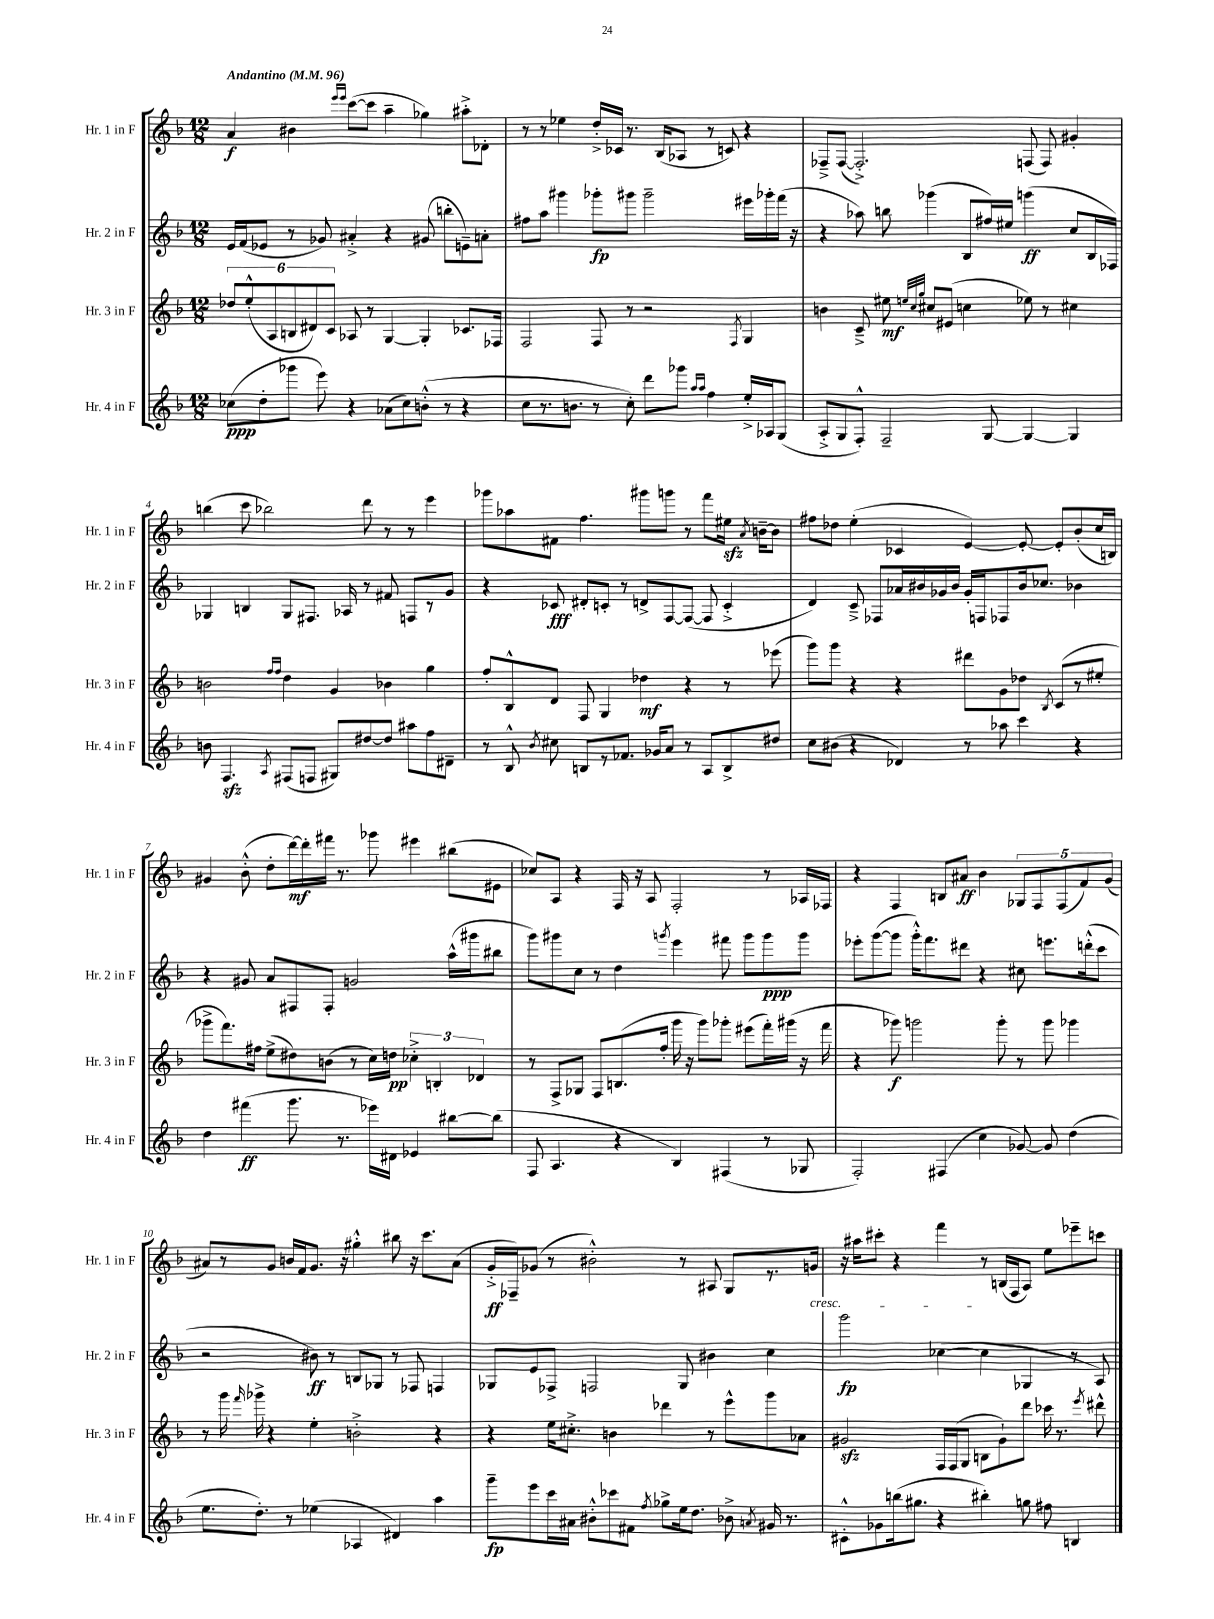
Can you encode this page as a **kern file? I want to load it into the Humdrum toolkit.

**kern	**kern	**kern	**kern
*staff4	*staff3	*staff2	*staff1
*clefG2	*clefG2	*clefG2	*clefG2
*k[b-]	*k[b-]	*k[b-]	*k[b-]
*M12/8	*M12/8	*M12/8	*M12/8
*MM96	*MM96	*MM96	*MM96
(8cc-	12dd-	16e	4a
.	.	(16f	.
.	(12ee'^^	.	.
8dd'	.	8e-	.
.	12A	.	.
8ggg-	12B	8r	4b#
.	12d#)	.	.
8eee)	.	8g-)	.
.	12c	.	.
.	.	.	16qqeee
.	.	.	16qqeee
4r	8A-	4a#'^	([8ccc
.	8r	.	8ccc]
(8a-	[4G	4r	4aa~
8cc-)	.	.	.
(8b'^^	4G']	(8g#	4gg-)
8r	.	8bb'	.
4r	8.c-	8e~)	8aa#'^
.	.	8a'	8d-'
.	16F-	.	.
=	=	=	=
8cc	2F	8ff#	8r
8.r	.	8aa	8r
.	.	4ggg#	4ee-
8.b	.	.	.
8r	8F	8ggg-'	16dd'^
.	.	.	16c-
8cc')	8r	8ggg#	8.r
8ddd	2r	2ggg#~	.
.	.	.	(16B-
8ggg-	.	.	8A-
16qqaa	.	.	.
16qqaa	.	.	.
4ff	.	.	8r
.	.	.	8c)
.	8qF	.	.
16ee'^	4G	16eee#	4r
16A-	.	16ggg-'	.
(8G	.	(16fff	.
.	.	16r	.
=	=	=	=
8A'^	4b	4r	8F-~^
8G	.	.	([8F-
8F'^^)	8c~^	8aa-)	2.F-'^])
2F~	8ee#	8bb	.
.	32qqee	.	.
.	32qqcc	.	.
.	32qqgg	.	.
.	8cc#	(4ggg-	.
.	(8e#	.	.
.	4cc	8B-	.
[8G	.	16ff#)	.
.	.	16ee#	.
4G_	8ee-)	(4ggg	(8F
.	8r	.	8F)
4G]	4cc#	8cc	4g#'
.	.	16B-	.
.	.	16F-)	.
=	=	=	=
8b	2b	4G-	(4bb
4.F	.	.	.
.	.	4B	8ccc
.	.	.	2bb-)
.	16qqff	.	.
8qA	16qqff	.	.
(8F#	4dd	8G-	.
8F	.	8.F#	.
8G#)	4g	.	.
.	.	16A-	.
[8dd#	.	8r	8ddd
8dd#]	4b-	8f#	8r
8aa#	.	8F	8r
8ff	4gg	8r	4eee
8d#~	.	8g	.
=	=	=	=
8r	8ff'	4r	8ggg-
8B-^^	8B-^^	.	8aa-
8qb-	.	.	.
8cc#	8d	8c-	8f#
8B	8F	8d#'	4.ff
8r	4G	8c'	.
8.f-	.	8r	.
.	4dd-	8d^	8ggg#
16g-	.	.	.
8a	.	[8F	8ggg
8r	4r	(8F_	8r
8A	.	8F]	8fff
8B^	8r	4c'^	16ee#
.	.	.	8qa
.	.	.	[16b~
8dd#	(8eee-	.	8b]
=	=	=	=
8cc	8ggg)	4d)	8ff#
(8b#	8ggg	.	8dd-
4r	4r	8c~^	(4ee'
.	.	8F-	.
4d-)	4r	16a-	4c-
.	.	16b#	.
.	.	16g-	.
.	.	16b#	.
8r	8ddd#	16g-'	[4e)
.	.	16F	.
8aa-	8g	8F-	.
4ccc	8dd-	16b#	8e'_
.	.	8.cc-	.
.	8qB-	.	.
.	(8c	.	8e']
4r	8r	4b-	(8b-'
.	8ee#'	.	16cc
.	.	.	16B)
=	=	=	=
4dd	8ggg-^	4r	4g#
.	8.fff)	.	.
(4fff#	.	8g#	(8b-'^^
.	16ff#	.	.
.	(8ee^	8a	8dd'
8.ggg	8dd#)	8F#	[16ddd)
.	.	.	16ddd']
.	(8b	8F#'	16fff#
8.r	.	.	8.r
.	8r	2g	.
16eee-)	16cc)	.	8ggg-
16d#	16dd	.	.
4e-	6cc-'^	.	4eee#
.	6B'	.	.
[8bb#	.	(16aa^^	(8bb#
.	.	16ggg#	.
.	6d-	.	.
(8bb#]	.	8bb#	8e#
=	=	=	=
8F	8r	8ggg)	8cc-)
4.A	8F^	8ggg#	8A
.	8G-	8cc	4r
.	8F	8r	.
4r	(8.B	4dd	16F
.	.	.	16r
.	.	.	8A
.	16ff'	.	.
.	.	8qggg	.
4B-)	16ggg	4eee	2F'
.	16r	.	.
.	8ggg)	.	.
(4F#	8ggg-'	8fff#	.
.	(8eee#	8ggg	.
8r	16fff')	8ggg	8r
.	(16ggg#	.	.
8G-	16r	8ggg	16A-
.	16fff	.	16F-
=	=	=	=
2F')	4r	8eee-'	4r
.	.	([8ggg	.
.	8ggg-)	8ggg]	4F
.	2ggg	16ggg'^^)	.
.	.	8.fff	.
(4F#	.	.	8B
.	.	8ddd#	8a#
4cc	.	4r	4b-
.	8ggg'	.	.
[8g-)	8r	8cc#	10G-
.	.	.	10F
8g-]	8ggg	8.eee	.
.	.	.	(10F
(4dd	4ggg-	.	.
.	.	.	10f)
.	.	(16ddd'^^	.
.	.	8ccc	.
.	.	.	(10g
=	=	=	=
8.ee	8r	2r	8a#)
.	16ggg	.	8r
.	16qqfff	.	.
8.dd')	16ggg-^	.	.
.	4r	.	8g
8r	.	.	16b
.	.	.	16f
(4ee-	4ee'	8b#)	8.g
.	.	8r	.
.	.	.	16r
4A-	2b'^	8B	4gg#'^^
.	.	8G-	.
4d#)	.	8r	8bb#
.	.	8F-	16r
.	.	.	8.ccc
4aa	4r	4F	.
.	.	.	(8a#
=	=	=	=
8ggg~	4r	8G-	16g'^
.	.	.	16F-~)
8eee	.	8e	(8g-
16ccc	16ee	8F-^	8r
16a#	8.cc#'^	.	.
8b#'^^	.	2F	2b#'^^)
8ccc-	4b	.	.
8f#	.	.	.
8qff	.	.	.
8gg-^	4ddd-	.	.
16ee	.	8G-	8r
8.dd	.	.	.
.	8r	4b#	8A#
8b-^	8eee^^	.	8G
8qa	.	.	.
16g#	8ggg	4cc	8.r
8.r	.	.	.
.	8a-	.	.
.	.	.	16g
=	=	=	=
8c#'^^	2g#	2ggg	16r
.	.	.	16aa#
8g-	.	.	8ccc#'
(16bb	.	.	4r
8.gg#	.	.	.
4r	16F	([4cc-	4fff
.	(16F	.	.
.	8G	.	.
4bb#')	8B	4cc-]	8r
.	8g#`)	.	(16B
.	.	.	16F
8gg	8ddd	4G-	8A)
8ff#	16ccc-	.	8ee
.	8.r	.	.
4B	.	8r	8eee-~
.	8qeee	.	.
.	8ddd#^^	8A)	8ccc
==	==	==	==
*-	*-	*-	*-
